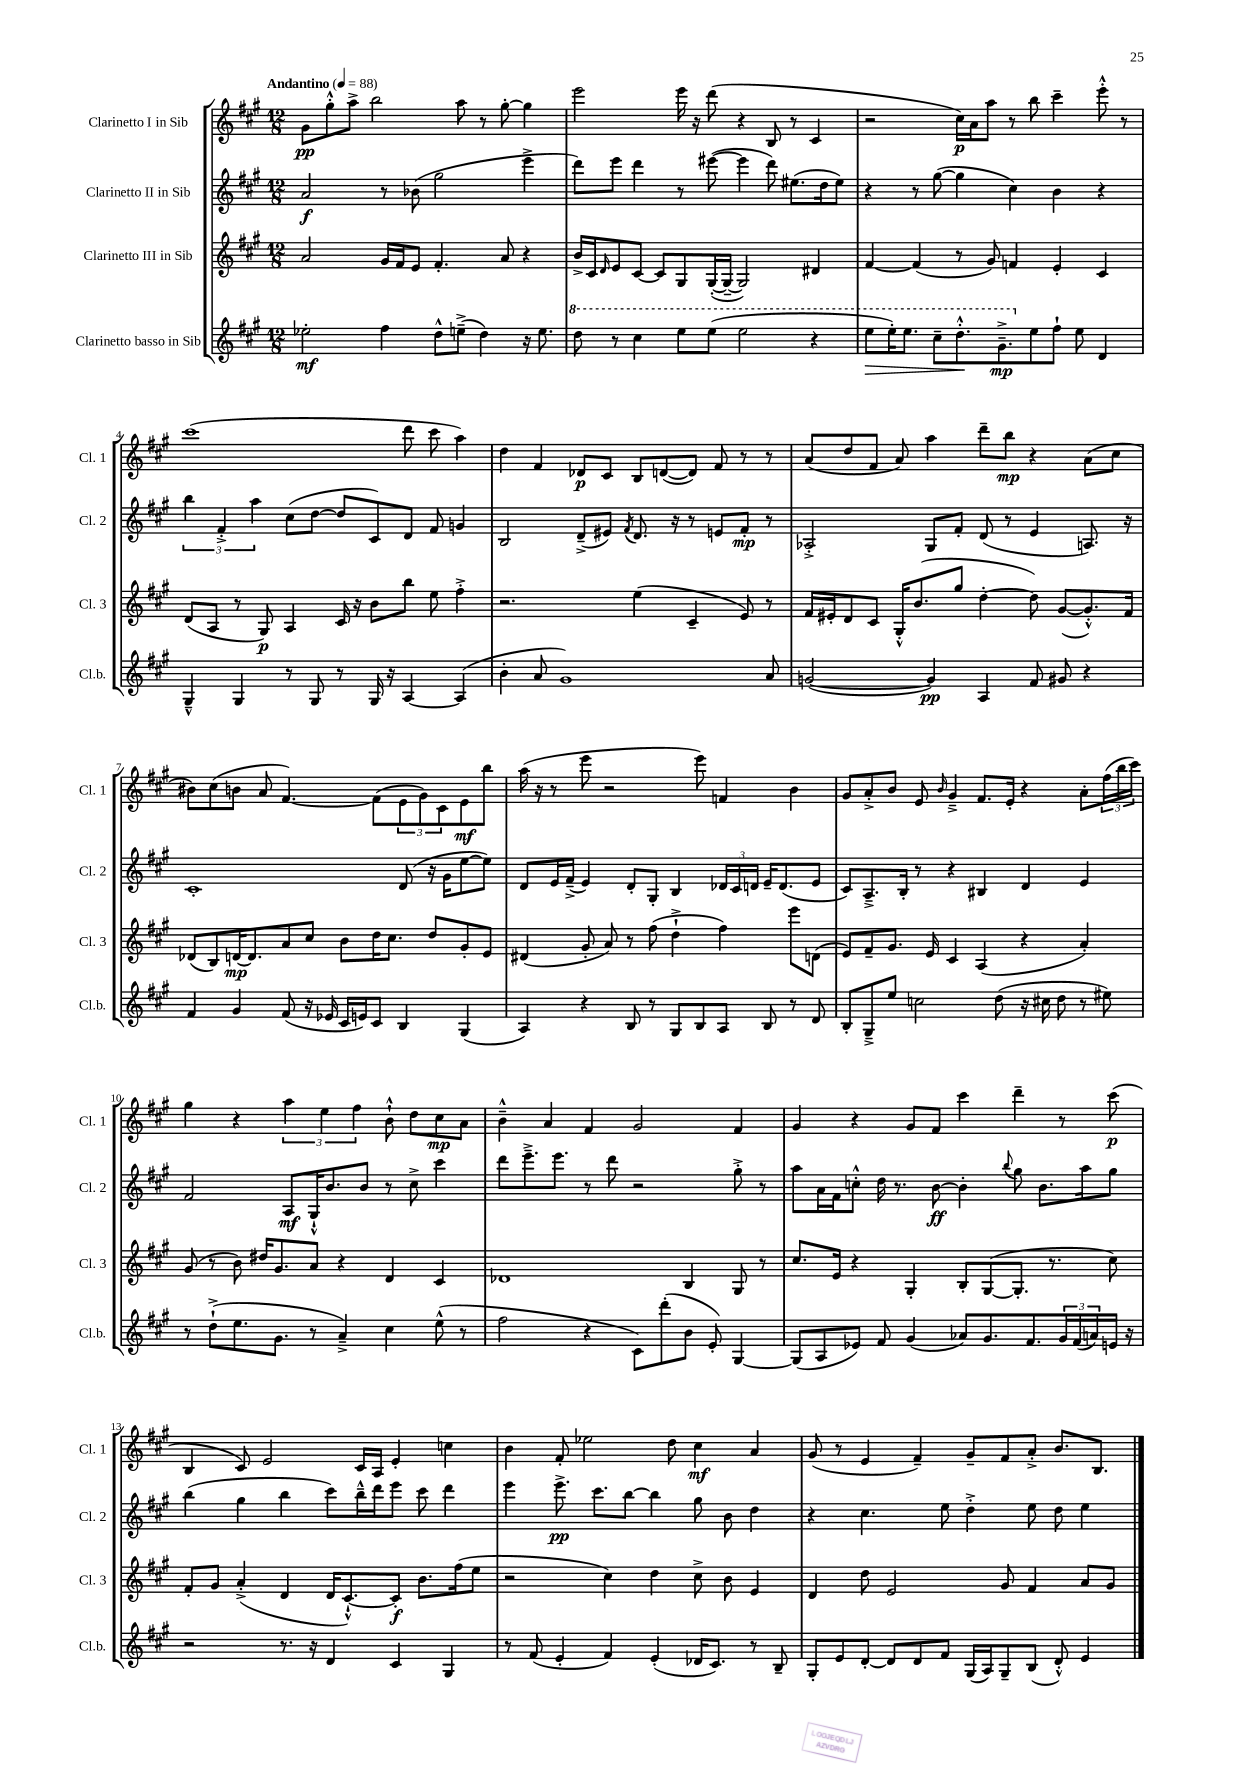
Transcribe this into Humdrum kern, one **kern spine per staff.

**kern	**kern	**kern	**kern
*staff4	*staff3	*staff2	*staff1
*clefG2	*clefG2	*clefG2	*clefG2
*k[f#c#g#]	*k[f#c#g#]	*k[f#c#g#]	*k[f#c#g#]
*M12/8	*M12/8	*M12/8	*M12/8
*MM88	*MM88	*MM88	*MM88
2ee-'	2a	2a	8g#
.	.	.	8gg#'^^
.	.	.	8aa^
.	.	.	2bb
4ff#	16g#	8r	.
.	16f#	.	.
.	8e	(8b-	.
8dd^^	4.f#'	2gg#	.
(8ee~^	.	.	8aa
4dd)	.	.	8r
.	8a	.	[8gg#'
16r	4r	4eee^	4gg#]
8.ee	.	.	.
=	=	=	=
8ddd	16b^	8ddd)	2eee
.	16c#	.	.
.	16qqd	.	.
8r	8e	8eee	.
4ccc#	[8c#	4ddd	.
.	8c#]	.	.
8eee	8G#	8r	16eee
.	.	.	16r
(8eee	([16G#'	([8eee#	(8ddd
.	16G#~_	.	.
2eee	2G#])	4eee#]	4r
.	.	8ddd)	8B
.	.	(8.ee#	8r
4r	4d#	.	4c#
.	.	16dd	.
.	.	8ee#)	.
=	=	=	=
8eee	[4f#	4r	2r
16eee')	.	.	.
8.eee	.	.	.
.	(4f#]	8r	.
8ccc#~	.	([8gg#	.
8.ddd'^^	8r	4gg#]	16cc#)
.	.	.	16a
.	8g#)	.	8aa
8.gg#~^	.	.	.
.	4f	4cc#)	8r
8ee	.	.	8bb
8ff#`	4e'	4b	4ccc#~
8ee	.	.	.
4d	4c#	4r	8eee'^^
.	.	.	8r
=	=	=	=
4G#~^^	(8d	6bb	(1ccc#
.	8A	.	.
.	.	6f#'^	.
4G#	8r	.	.
.	.	6aa	.
.	8G#)	.	.
8r	4A	(8cc#	.
8G#	.	[8dd	.
8r	16c#	8dd]	.
.	16r	.	.
16G#	8b	8c#)	.
16r	.	.	.
[4A	8bb	8d	8ddd
.	8ee	8f#	8ccc#
(4A]	4ff#'^	4g	4aa)
=	=	=	=
4b'	2.r	2B	4dd
8a	.	.	4f#
1g#)	.	.	.
.	.	(8d~^	8d-
.	.	8e#)	8c#
.	.	8qf#	.
.	(4ee	8.d	8B
.	.	.	([8d
.	.	16r	.
.	4c#~	8r	8d])
.	.	8e	8f#
.	8e)	8f#'	8r
8a	8r	8r	8r
=	=	=	=
([2g	16f#	2A-'^	(8a
.	16e#'	.	.
.	8d	.	8dd
.	8c#	.	8f#
.	16G#'^^	.	8a)
.	(8.b	.	.
4g])	.	8G#	4aa
.	8gg#	8f#'	.
4A	[4dd'	(8d	8ddd~
.	.	8r	8bb
8f#	8dd])	4e	4r
8g#	([8g#	.	.
4r	8.g#'^^])	8.A)	(8a
.	.	.	8cc#
.	16f#	16r	.
=	=	=	=
4f#	(8d-	1c#'	8b#)
.	8B)	.	(8cc#
4g#	[16d	.	8b
.	8.d]	.	.
.	.	.	8a
(8f#	8a	.	[4.f#)
16r	8cc#	.	.
16e-	.	.	.
16c#	8b	.	.
16e)	.	.	.
8c#	16dd	.	(8f#]
.	8.cc#	.	.
4B	.	(8d	12e
.	.	.	12g#)
.	8dd	16r	.
.	.	.	12c#
.	.	16g#	.
(4G#	8g#'	[8ee	8e
.	8e	8ee])	8bb
=	=	=	=
4A)	(4d#	8d	(16aa
.	.	.	16r
.	.	16e	8r
.	.	(16f#~^	.
4r	8g#'	4e)	8eee
.	8a)	.	2r
8B	8r	8d'	.
8r	(8ff#	8G#'	.
8G#	4dd`^	4B	.
8B	.	.	8eee)
8A	4ff#)	24d-	4f
.	.	24c#	.
.	.	24d	.
8B	.	16e~	.
.	.	(8.d	.
8r	8eee	.	4b
8d	(8d	8e	.
=	=	=	=
8B'	8e)	8c#)	8g#
8G#~^	8f#~	8.A~^	8a'^
8ee	8.g#	.	8b
.	.	16B'	.
2cc	.	8r	8e
.	16e	.	.
.	.	.	16qqb
.	4c#	4r	4g#~^
.	(4A	4B#	8.f#
(8dd	.	.	.
.	.	.	16e'
16r	4r	4d	4r
16cc#	.	.	.
8dd	.	.	.
8r	4a')	4e	8a'
8ee#)	.	.	(24ff#
.	.	.	24bb
.	.	.	24ccc#)
=	=	=	=
8r	(8g#	2f#	4gg#
(8dd`^	8r	.	.
8.ee	8b)	.	4r
.	16dd#	.	.
8.g#	8.g#	.	.
.	.	8A	6aa
8r	8a	16G#`^^	.
.	.	.	6ee
.	.	8.b	.
4a~^)	4r	.	.
.	.	.	6ff#
.	.	8b	.
4cc#	4d	8r	8b`^^
.	.	8cc#^	8dd
(8ee^^	4c#	4ccc#	8cc#
8r	.	.	8a
=	=	=	=
2ff#	1d-	8ddd	4b~^^
.	.	8.eee~^	.
.	.	.	4a
.	.	8.eee	.
4r	.	8r	4f#
.	.	8ddd	.
8c#)	.	2r	2g#
(8ddd'	.	.	.
8b	4B	.	.
8e')	.	.	.
[4G#	8G#	8gg#'^	4f#
.	8r	8r	.
=	=	=	=
(8G#]	8.cc#	8aa	4g#
8A	.	16a	.
.	16e	16f#	.
8e-)	4r	8cc'^^	4r
8f#	.	16dd	.
.	.	8.r	.
(4g#	4G#'	.	8g#
.	.	[8b	8f#
8a-)	8B'	4b']	4ccc#
8.g#	([8G#	.	.
.	.	8qqbb	.
.	8.G#']	8gg#	4ddd~
8.f#	.	.	.
.	.	8.b	.
.	8.r	.	.
24g#	.	.	8r
(24f#	.	.	.
.	.	16aa	.
24a)	.	.	.
16e	8cc#)	8gg#	(8ccc#
16r	.	.	.
=	=	=	=
2r	8f#'	(4bb	4B
.	8g#	.	.
.	(4a'^	4gg#	8c#)
.	.	.	2e
8.r	4d	4bb	.
16r	.	.	.
4d	16d	8ccc#)	.
.	[8.c#`^^)	.	.
.	.	16bb~^^	16c#
.	.	16ddd	16A
4c#	8c#']	8eee	4e'
.	8.b	8ccc#	.
4G#	.	4ddd	4cc
.	(16ff#	.	.
.	8ee	.	.
=	=	=	=
8r	2r	4eee	4b
(8f#	.	.	.
4e'	.	8.eee^	8f#'
.	.	.	2ee-
.	.	8.ccc#	.
4f#)	4cc#)	.	.
.	.	[8bb	.
(4e'	4dd	4bb]	.
.	.	.	8dd
16d-	8cc#^	8gg#	4cc#
8.c#)	.	.	.
.	8b	8b	.
8r	4e	4dd	4a
8B~	.	.	.
=	=	=	=
8G#'	4d	4r	(8g#
8e	.	.	8r
[8d'	8dd	4.cc#	4e
8d]	2e	.	.
8d	.	.	4f#~)
8f#	.	8ee	.
(16G#	.	4dd'^	8g#~
16A)	.	.	.
8G#~	8g#	.	8f#
(8B	4f#	8ee	8a'^
8d'^^)	.	8dd	8.b
4e	8a	4ee	.
.	.	.	8.B
.	8g#	.	.
==	==	==	==
*-	*-	*-	*-
